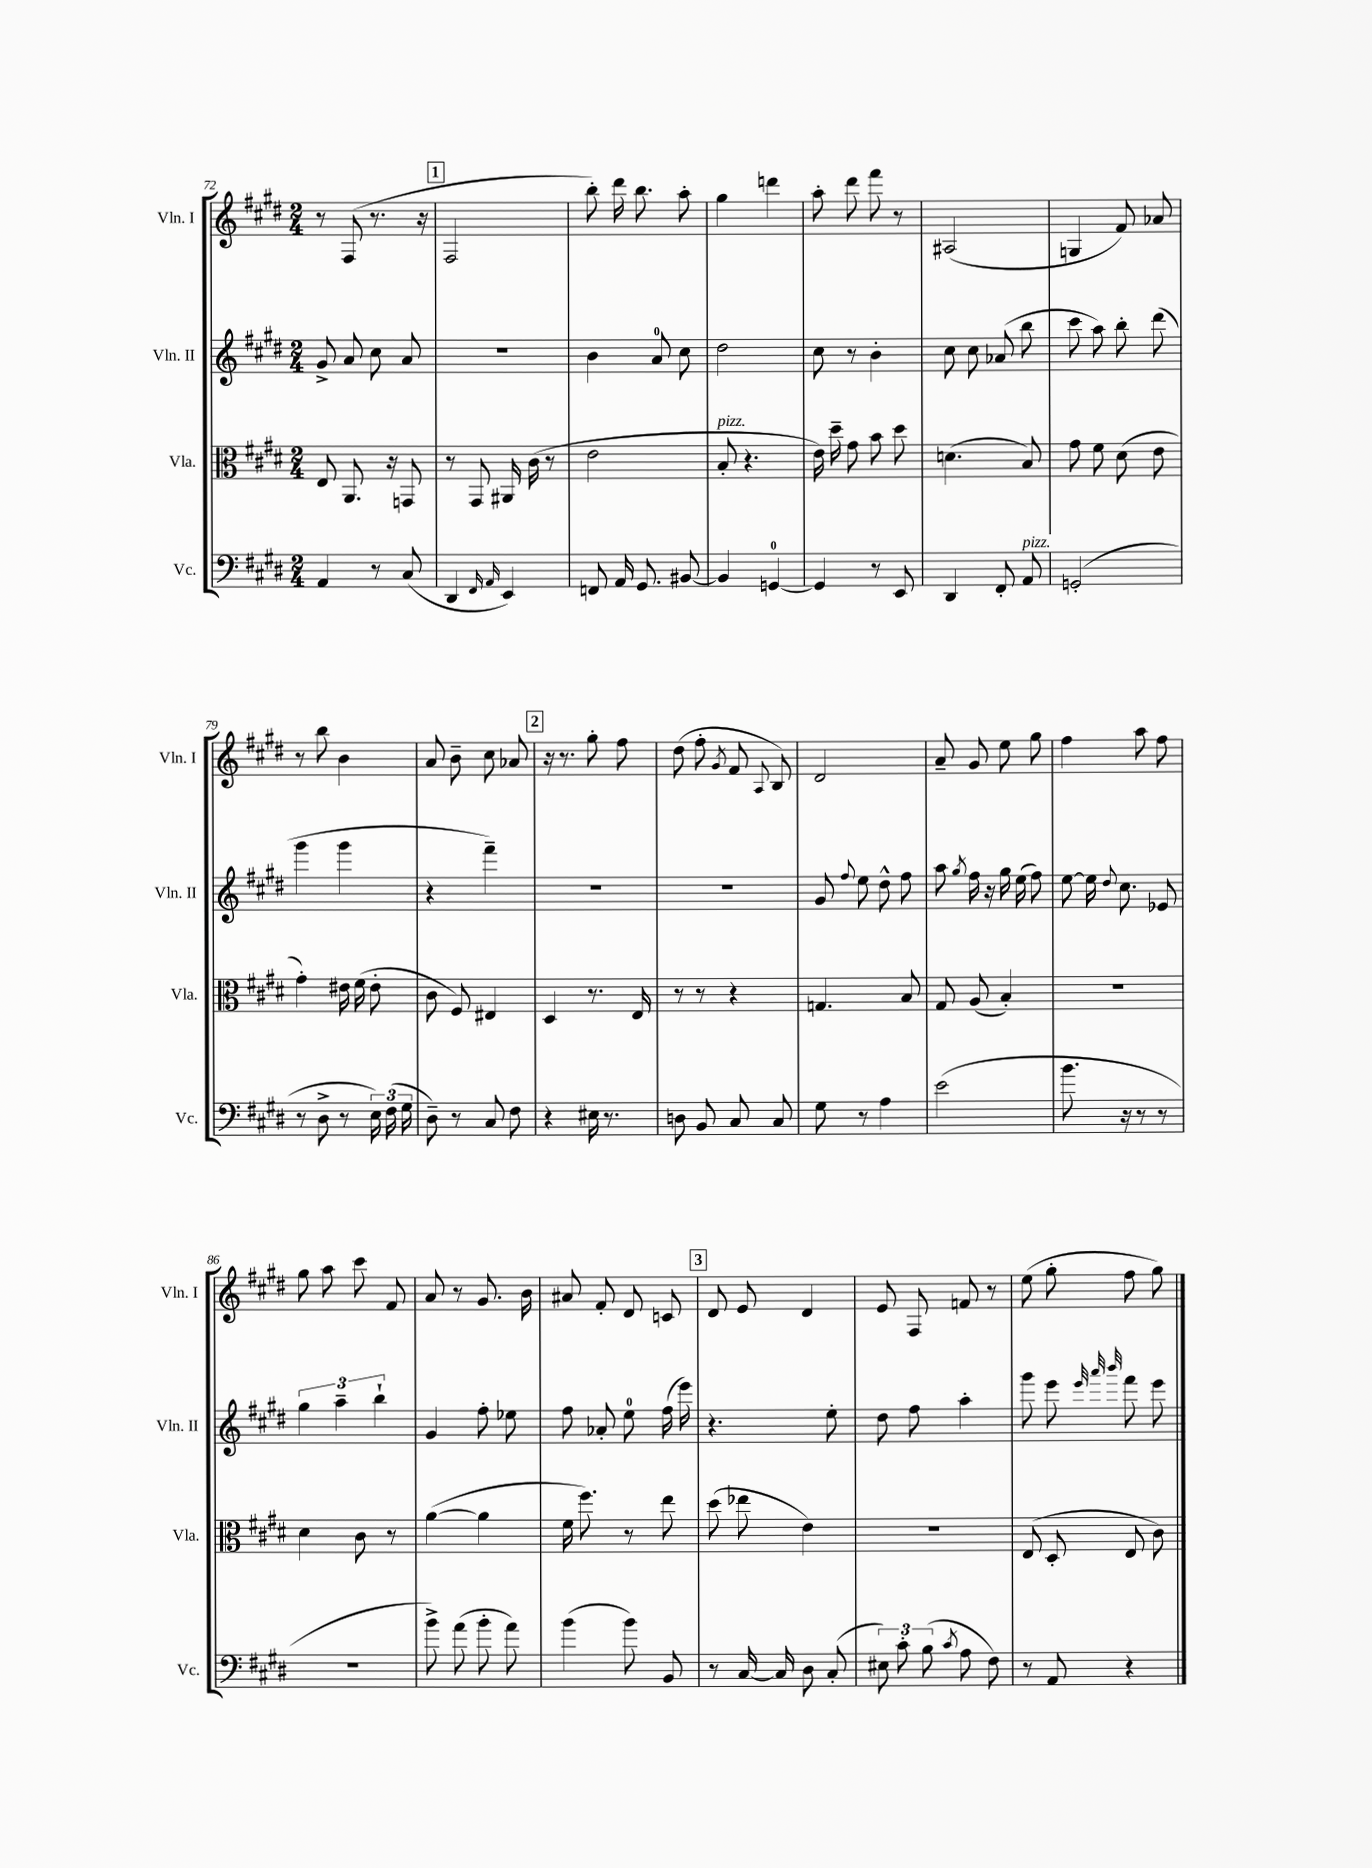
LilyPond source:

<<
\new StaffGroup <<
\new Staff = "s0" \with { instrumentName = "Vln. I" shortInstrumentName = "Vln. I" } {
    \clef treble \key e \major \numericTimeSignature \time 2/4
    \autoBeamOff r8 fis8( r8. r16 |
    \mark \markup { \box "1" } fis2 |
    b''8-.) dis'''16 b''8. a''8-. |
    gis''4 d'''4 |
    a''8-. dis'''8 fis'''8 r8 |
    ais2( |
    g4 fis'8) aes'8 |
    r8 b''8 b'4 |
    a'8 b'8-- cis''8 aes'8 |
    \mark \markup { \box "2" } r16 r8. gis''8-. fis''8 |
    dis''8( fis''8-. \acciaccatura { gis'8 } fis'8 \appoggiatura { a8 } b8) |
    dis'2 |
    a'8-- gis'8 e''8 gis''8 |
    fis''4 a''8 fis''8 |
    gis''8 a''8 cis'''8 fis'8 |
    a'8 r8 gis'8. b'16 |
    ais'8 fis'8-. dis'8 c'8 |
    \mark \markup { \box "3" } dis'8 e'8 dis'4 |
    e'8 fis8 f'8 r8 |
    e''8( gis''8-. fis''8 gis''8) \bar "|." |
}
\new Staff = "s1" \with { instrumentName = "Vln. II" shortInstrumentName = "Vln. II" } {
    \clef treble \key e \major \numericTimeSignature \time 2/4
    \autoBeamOff gis'8-> a'8 cis''8 a'8 |
    \mark \markup { \box "1" } R2 |
    b'4 a'8-0 cis''8 |
    dis''2 |
    cis''8 r8 b'4-. |
    cis''8 cis''8 aes'8( b''8 |
    cis'''8 a''8) b''8-. dis'''8( |
    gis'''4 gis'''4 |
    r4 fis'''4--) |
    \mark \markup { \box "2" } R2 |
    r2 |
    gis'8 \appoggiatura { fis''8 } e''8 dis''8-^ fis''8 |
    a''8 \acciaccatura { gis''8 } fis''16 r16 gis''16 e''16( fis''8) |
    e''8~ e''16 \appoggiatura { dis''8 } cis''8. ees'8 |
    \tuplet 3/2 { gis''4 a''4-- b''4-! } |
    gis'4 fis''8-. ees''8 |
    fis''8 aes'8-. e''8-0 fis''16( e'''16) |
    \mark \markup { \box "3" } r4. e''8-. |
    dis''8 fis''8 a''4-. |
    gis'''8 e'''8 \grace { e'''32 a'''32 b'''32 } fis'''8 e'''8 \bar "|." |
}
\new Staff = "s2" \with { instrumentName = "Vla." shortInstrumentName = "Vla." } {
    \clef alto \key e \major \numericTimeSignature \time 2/4
    \autoBeamOff e8 a,8. r16 g,8 |
    \mark \markup { \box "1" } r8 gis,8 ais,16 cis'16( r8 |
    e'2 |
    b8-.^\markup { \italic "pizz." } r4. |
    e'16) dis''16-- gis'8 b'8 dis''8 |
    d'4.( b8) |
    gis'8 fis'8 dis'8( e'8 |
    gis'4-.) eis'16 fis'16( eis'8-. |
    cis'8 fis8) eis4 |
    \mark \markup { \box "2" } dis4 r8. e16 |
    r8 r8 r4 |
    g4. b8 |
    gis8 a8( b4-.) |
    R2 |
    dis'4 cis'8 r8 |
    a'4~( a'4 |
    fis'16 fis''8.) r8 e''8 |
    \mark \markup { \box "3" } dis''8( ees''8 e'4) |
    R2 |
    e8( dis8-. e8 cis'8) \bar "|." |
}
\new Staff = "s3" \with { instrumentName = "Vc." shortInstrumentName = "Vc." } {
    \clef bass \key e \major \numericTimeSignature \time 2/4
    \autoBeamOff a,4 r8 cis8( |
    \mark \markup { \box "1" } dis,4 \grace { fis,16 a,16 } e,4) |
    f,8 a,16 gis,8. bis,8~ |
    bis,4 g,4-0~ |
    g,4 r8 e,8 |
    dis,4 fis,8-. a,8^\markup { \italic "pizz." } |
    g,2-.( |
    r8 dis8-> r8 \tuplet 3/2 { e16) fis16( gis16 } |
    dis8--) r8 cis8 fis8 |
    \mark \markup { \box "2" } r4 eis16 r8. |
    d8 b,8 cis8 cis8 |
    gis8 r8 a4 |
    e'2( |
    b'8. r16 r8 r8 |
    R2 |
    b'8->) a'8( b'8-. a'8) |
    b'4( b'8) b,8 |
    \mark \markup { \box "3" } r8 cis16~ cis16 dis8 cis8-.( |
    \tuplet 3/2 { eis8) cis'8-. b8( } \acciaccatura { cis'8 } a8 fis8) |
    r8 a,8 r4 \bar "|." |
}
>>
>>
\layout { \context { \Score currentBarNumber = #72 } }
